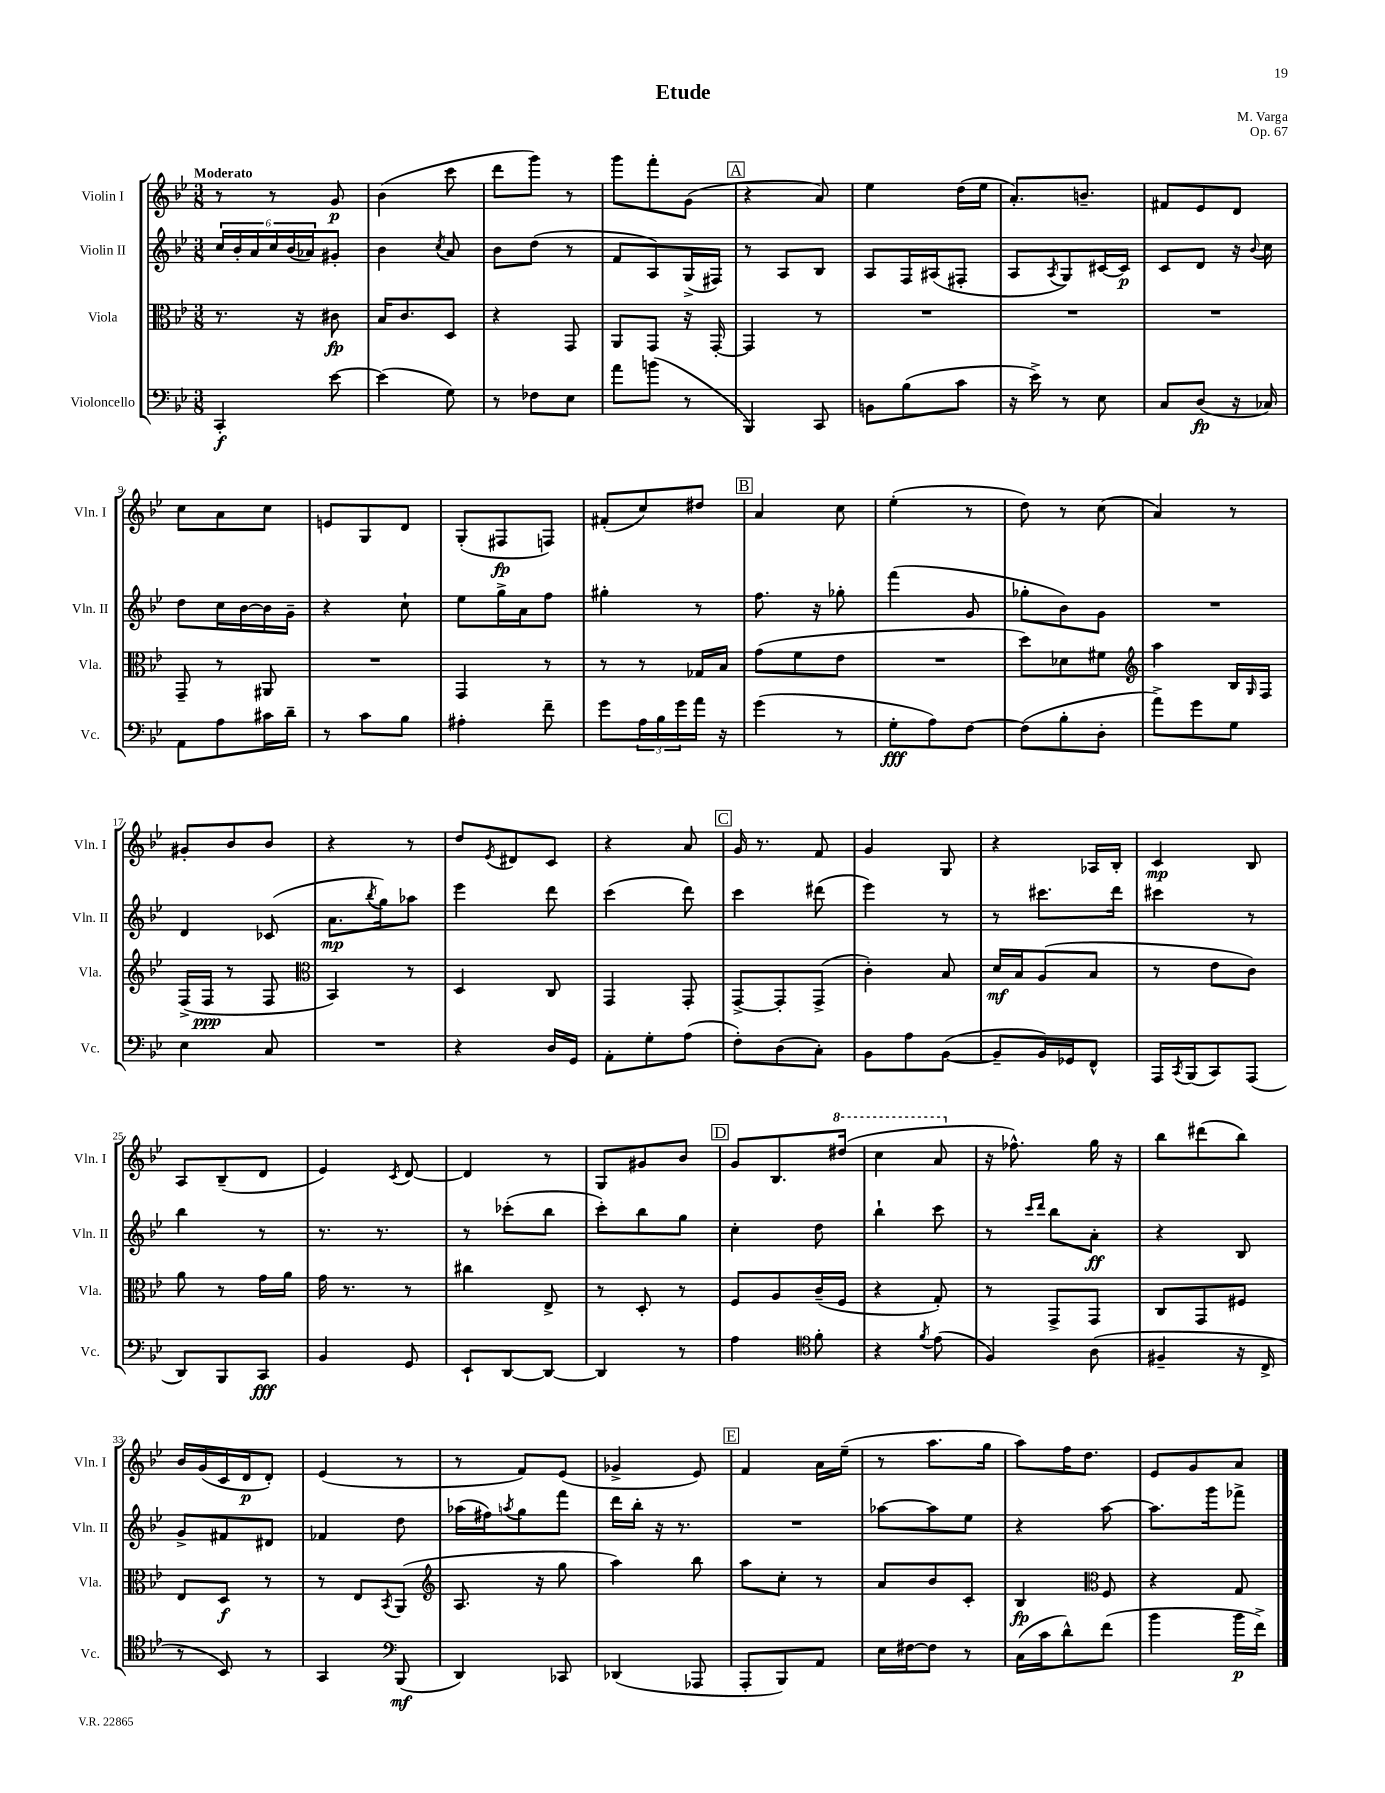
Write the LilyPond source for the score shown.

\header { title = "Etude" composer = "M. Varga" opus = "Op. 67" }
<<
\new StaffGroup <<
\new Staff = "s0" \with { instrumentName = "Violin I" shortInstrumentName = "Vln. I" } {
    \clef treble \key bes \major \numericTimeSignature \time 3/8 \tempo "Moderato"
    r8 r8 g'8\p |
    bes'4( c'''8 |
    d'''8 g'''8) r8 |
    g'''8 f'''8-. g'8( |
    \mark \markup { \box "A" } r4 a'8) |
    ees''4 d''16( ees''16 |
    a'8.-.) b'8.-- |
    fis'8 ees'8 d'8 |
    c''8 a'8 c''8 |
    e'8 g8 d'8 |
    g8-.( fis8\fp f8) |
    fis'8-.( c''8) dis''8 |
    \mark \markup { \box "B" } a'4 c''8 |
    ees''4-.( r8 |
    d''8) r8 c''8( |
    a'4) r8 |
    gis'8-. bes'8 bes'8 |
    r4 r8 |
    d''8 \acciaccatura { ees'8 } dis'8 c'8 |
    r4 a'8 |
    \mark \markup { \box "C" } g'16 r8. f'8 |
    g'4 g8 |
    r4 aes16 bes16-. |
    c'4\mp bes8 |
    a8 bes8--( d'8 |
    ees'4) \acciaccatura { c'8 } d'8~ |
    d'4 r8 |
    g8 gis'8 bes'8 |
    \mark \markup { \box "D" } g'8 bes8. \ottava #1 dis'''16( |
    c'''4 a''8 \ottava #0 |
    r16 fes''8.-^) g''16 r16 |
    bes''8 dis'''8( bes''8) |
    bes'16 g'16( c'16 d'16\p d'8-.) |
    ees'4( r8 |
    r8 f'8) ees'8( |
    ges'4-> ees'8) |
    \mark \markup { \box "E" } f'4 a'16 ees''16--( |
    r8 a''8. g''16 |
    a''8) f''16 d''8. |
    ees'8 g'8 a'8 \bar "|." |
}
\new Staff = "s1" \with { instrumentName = "Violin II" shortInstrumentName = "Vln. II" } {
    \clef treble \key bes \major \numericTimeSignature \time 3/8
    \tuplet 6/4 { c''16 bes'16-. a'16 c''16 bes'16( aes'16) } gis'8-. |
    bes'4 \acciaccatura { c''8 } a'8 |
    bes'8 d''8( r8 |
    f'8 a8) g16->( fis16) |
    \mark \markup { \box "A" } r8 a8 bes8 |
    a8 f16 ais16( fis8-. |
    a8 \acciaccatura { a8 } g8) cis'16~ cis'16\p |
    c'8 d'8 r16 \appoggiatura { bes'8 } c''16 |
    d''8 c''16 bes'16~ bes'16 g'16-- |
    r4 c''8-! |
    ees''8 g''16-> a'16 f''8 |
    gis''4-. r8 |
    \mark \markup { \box "B" } f''8. r16 ges''8-. |
    f'''4( g'8 |
    ges''8-. bes'8) g'8 |
    R4. |
    d'4 ces'8( |
    a'8.\mp \acciaccatura { bes''8 } g''16) aes''8 |
    ees'''4 d'''8 |
    c'''4( d'''8) |
    \mark \markup { \box "C" } c'''4 dis'''8( |
    ees'''4) r8 |
    r8 cis'''8. d'''16 |
    cis'''4 r8 |
    bes''4 r8 |
    r8. r8. |
    r8 ces'''8-.( bes''8 |
    c'''8-.) bes''8 g''8 |
    \mark \markup { \box "D" } c''4-. d''8 |
    bes''4-! c'''8 |
    r8 \grace { c'''16 d'''16 } bes''8 a'8-.\ff |
    r4 bes8 |
    g'8-> fis'8 dis'8 |
    fes'4 d''8 |
    aes''16( fis''16) \acciaccatura { a''8 } g''8 f'''8 |
    d'''16 bes''16-. r16 r8. |
    \mark \markup { \box "E" } R4. |
    aes''8~ aes''8 ees''8 |
    r4 a''8~ |
    a''8. g'''16 fes'''8-> \bar "|." |
}
\new Staff = "s2" \with { instrumentName = "Viola" shortInstrumentName = "Vla." } {
    \clef alto \key bes \major \numericTimeSignature \time 3/8
    r8. r16 cis'8\fp |
    bes16 c'8. d8 |
    r4 g,8 |
    a,8 g,8 r16 g,16~-. |
    \mark \markup { \box "A" } g,4 r8 |
    R4. |
    R4. |
    R4. |
    g,8-- r8 ais,8 |
    R4. |
    g,4 r8 |
    r8 r8 ges16 bes16 |
    \mark \markup { \box "B" } g'8( f'8 ees'8 |
    R4. |
    d''8) des'8 fis'8 |
    \clef treble a''4 bes16 \grace { g16 } f16 |
    f16->( f16\ppp r8 f8 |
    \clef alto bes,4) r8 |
    d4 c8 |
    g,4 g,8-. |
    \mark \markup { \box "C" } g,8~-> g,8-. g,8->( |
    c'4-.) bes8 |
    d'16\mf bes16 a8( bes8 |
    r8 ees'8 c'8) |
    a'8 r8 g'16 a'16 |
    g'16 r8. r8 |
    cis''4 ees8-> |
    r8 d8-. r8 |
    \mark \markup { \box "D" } f8 a8 c'16--( f16 |
    r4 g8-.) |
    r8 g,8-> g,8 |
    c8 g,8 fis8 |
    ees8 d8\f r8 |
    r8 ees8 \acciaccatura { bes,8 } a,8( |
    \clef treble a8. r16 g''8 |
    a''4) bes''8 |
    \mark \markup { \box "E" } a''8 c''8-. r8 |
    a'8 bes'8 c'8-. |
    bes4\fp \clef alto f8 |
    r4 g8 \bar "|." |
}
\new Staff = "s3" \with { instrumentName = "Violoncello" shortInstrumentName = "Vc." } {
    \clef bass \key bes \major \numericTimeSignature \time 3/8
    c,4-.\f ees'8~ |
    ees'4( g8) |
    r8 fes8 ees8 |
    a'8 b'8( r8 |
    \mark \markup { \box "A" } bes,,4) c,8 |
    b,8 bes8( c'8 |
    r16 ees'16->) r8 ees8 |
    c8 d8\fp( r16 ces16) |
    a,8 a8 cis'16 d'16-- |
    r8 c'8 bes8 |
    ais4-. f'8-- |
    g'8 \tuplet 3/2 { a16 bes16 g'16 } a'16 r16 |
    \mark \markup { \box "B" } g'4( r8 |
    g8-.\fff a8) f8~ |
    f8( bes8-. d8-. |
    a'8->) g'8 g8 |
    ees4 c8 |
    R4. |
    r4 d16 g,16 |
    a,8-. g8-. a8( |
    \mark \markup { \box "C" } f8-.) d8( c8-.) |
    bes,8 a8 bes,8~( |
    bes,8-- bes,16) ges,16 f,8-^ |
    a,,16 \acciaccatura { c,8 } bes,,16( c,8) a,,8( |
    d,8) bes,,8 c,8\fff |
    bes,4 g,8 |
    ees,8-! d,8~ d,8~ |
    d,4 r8 |
    \mark \markup { \box "D" } a4 \clef tenor f'8-. |
    r4 \acciaccatura { f'8 } ees'8( |
    f4) a8( |
    fis4-- r16 c16-> |
    r8 bes,8) r8 |
    g,4 \clef bass bes,,8\mf( |
    d,4) ces,8 |
    des,4( aes,,8 |
    \mark \markup { \box "E" } a,,8-. bes,,8) a,8 |
    ees16 fis16~ fis8 r8 |
    c16( c'16 d'8-^) f'8( |
    bes'4 bes'16\p f'16->) \bar "|." |
}
>>
>>
